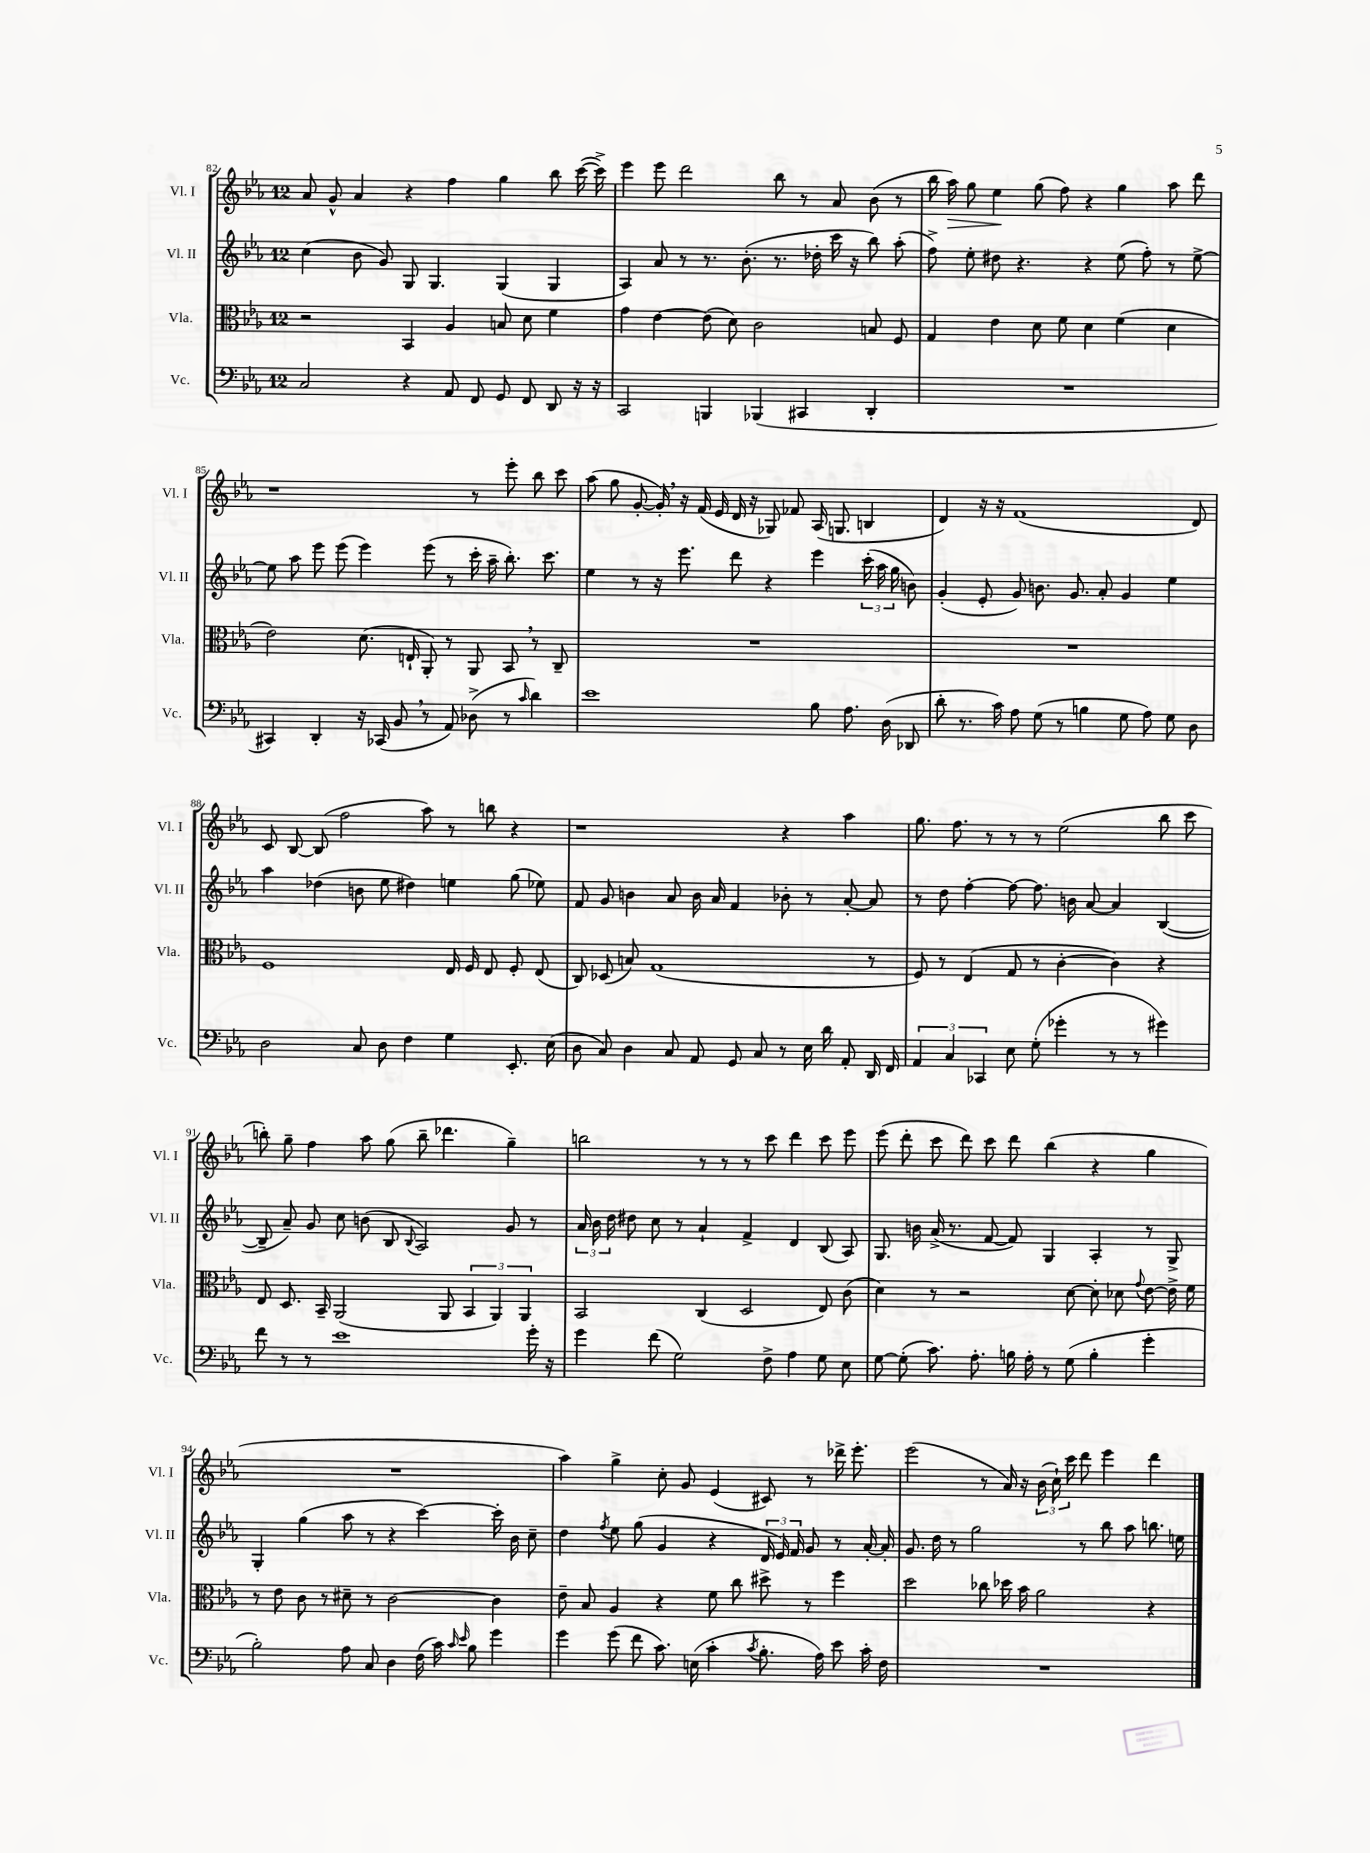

**kern	**kern	**kern	**kern	**dynam
*part4	*part3	*part2	*part1	*part1
*staff4	*staff3	*staff2	*staff1	*staff1
*I"Vc.	*I"Vla.	*I"Vl. II	*I"Vl. I	*
*I'Vc.	*I'Vla.	*I'Vl. II	*I'Vl. I	*
*clefF4	*clefC3	*clefG2	*clefG2	*
*k[b-e-a-]	*k[b-e-a-]	*k[b-e-a-]	*k[b-e-a-]	*
*M12/8	*M12/8	*M12/8	*M12/8	*
=82	=82	=82	=82	=82
2C/	2r	(4cc\	8a-/	.
.	.	.	8g^^/	.
.	.	8b-\	4a-/	.
.	.	8g/)	.	.
4r	4BB-/	8G/	4r	.
.	.	4.G/	.	.
8AA-/	4A-/	.	4ff\	.
8FF/	.	.	.	.
8GG/	8Bn/	(4G/	4gg\	.
8FF/	8d\	.	.	.
8DD/	4f\	4G/	8bb-\	.
16r	.	.	([16ccc\	.
16r	.	.	16ccc^\])	.
=83	=83	=83	=83	=83
2CC/	4g\	4A-/)	4eee-\	.
.	[4e-\	8a-/	8eee-\	.
.	.	8r	2ddd\	.
4BBBn/	(8e-\]	8.r	.	.
.	8d\)	.	.	.
.	.	(8.b-'\	.	.
(4BBB-X/	2c\	.	.	.
.	.	8.r	8bb-\	.
4CC#X/	.	.	8r	.
.	.	16dd-X'\	.	.
.	.	16ccc\	8a-/	.
.	.	16r	.	.
4DD'/	8Bn/	8bb-\)	(8b-\	.
.	8F/	(8aa-'\	8r	.
=84	=84	=84	=84	=84
1.r	4G/	8ff^\)	16bb-\	.
!	!	!	!	!LO:HP:b
.	.	.	16aa-\)	>
.	.	8ee-'\	8gg\	.
.	4e-\	8dd#X\	4ee-\	.
.	.	4.r	.	.
.	8d\	.	(8gg\	]
.	8f\	.	8ff\)	.
.	4d\	4r	4r	.
.	(4f\	(8ee-\	4gg\	.
.	.	8ff'\)	.	.
.	4d\	8r	8aa-\	.
.	.	[8ee-^\	8ddd\	.
!!LO:LB:g=z
=85	=85	=85	=85	=85
4CC#X/)	2e-\)	8ee-\]	1r	.
.	.	8aa-\	.	.
4DD'/	.	8eee-\	.	.
.	.	(8eee-\	.	.
16r	(8.d\	4eee-\)	.	.
(16CC-X/	.	.	.	.
8BB-,/	.	.	.	.
.	16En`/	.	.	.
8r	8AA-'/)	(8eee-\	.	.
8AA-/)	8r	8r	.	.
(8D-X^\	8AA-/	16ccc'\	8r	.
.	.	16aa-~\	.	.
8r	8BB-,/	8.bb-'\)	8eee-'\	.
16qqc/	.	.	.	.
4d\)	8r	.	8bb-\	.
.	.	8.ccc\	.	.
.	8C~/	.	8ccc\	.
=86	=86	=86	=86	=86
1e-	1.r	4ee-\	(8aa-\	.
.	.	.	8gg\	.
.	.	8r	[8g'/	.
.	.	16r	16g',/])	.
.	.	8.eee-\	16r	.
.	.	.	(16f/	.
.	.	.	16e-/	.
.	.	8ddd\	16d/	.
.	.	.	16r	.
.	.	4r	8G-X/)	.
.	.	.	8f-X/	.
8B-\	.	4eee-\	(16A-/	.
.	.	.	8.Gn/	.
8.A-\	.	.	.	.
.	.	(24ccc'\	4Bn/	.
.	.	24aa-\	.	.
(16D\	.	.	.	.
.	.	24gg\	.	.
8DD-X/	.	8bn\)	.	.
=87	=87	=87	=87	=87
8d'\	1.r	(4g'/	4d/)	.
8.r	.	.	.	.
.	.	8e-'/	16r	.
16c\)	.	.	16r	.
8A-\	.	8g/)	(1f	.
(8G\	.	8.bn\	.	.
8r	.	.	.	.
.	.	8.g/	.	.
4Bn\	.	.	.	.
.	.	8a-'/	.	.
8G\	.	4g/	.	.
8A-\)	.	.	.	.
8G\	.	4ee-\	.	.
8D\	.	.	8d/)	.
!!LO:LB:g=z
=88	=88	=88	=88	=88
2D\	1F	4aa-\	8c/	.
.	.	.	[8B-/	.
.	.	(4dd-X\	(8B-/]	.
.	.	.	2ff\	.
8C/	.	8bn\	.	.
8D\	.	8ee-\	.	.
4F\	.	4dd#X\)	.	.
.	.	.	8aa-\)	.
4G\	16E-/	4een\	8r	.
.	16F/	.	.	.
.	8E-/	.	8bbn\	.
8.EE-'/	8F'/	(8gg\	4r	.
.	(8E-/	8ee-X\)	.	.
(16E-\	.	.	.	.
=89	=89	=89	=89	=89
8D\	8C/)	8f/	1r	.
8C/)	(8D-X/	8g/	.	.
4D\	8Bn/)	4bn\	.	.
.	(1G	.	.	.
8C/	.	8a-/	.	.
8AA-/	.	16b\	.	.
.	.	16a-/	.	.
8GG/	.	4f/	.	.
8C/	.	.	.	.
8r	.	8b-X'\	4r	.
16E-\	.	8r	.	.
16d\	.	.	.	.
8AA-'/	.	[8a-'/	4aa-\	.
16DD/	8r	8a-/]	.	.
16FF/	.	.	.	.
=90	=90	=90	=90	=90
6AA-/	8F/)	8r	8.gg\	.
.	8r	8dd\	.	.
6C/	.	.	.	.
.	.	.	8.ff\	.
.	(4E-/	[4ff'\	.	.
6CC-X/	.	.	.	.
.	.	.	8r	.
8E-\	8G/	8ff\_	8r	.
(8G'\	8r	8.ff\]	8r	.
4g-X'\	[4c'\	.	(2ee-\	.
.	.	16bn\	.	.
.	.	[8a-/	.	.
8r	4c\])	4a-/]	.	.
8r	.	.	.	.
4g#X\)	4r	([4B-/	8bb-\	.
.	.	.	8ccc\	.
!!LO:LB:g=z
=91	=91	=91	=91	=91
8f\	8E-/	8B-~/]	8bbn'\)	.
8r	8.D/	8a-~/)	8gg~\	.
8r	.	8g/	4ff\	.
.	16BB-~/	.	.	.
1e-	(2AA-/	8cc\	.	.
.	.	(8bn\	8aa-\	.
.	.	8B-/	(8gg\	.
.	.	8qqB-/	.	.
.	.	2A-/)	8bb~\	.
.	8AA-/	.	4.ddd-X\	.
.	6BB-/	.	.	.
.	6AA-/)	.	.	.
.	.	8g/	4gg~\)	.
.	6AA-/	.	.	.
16g'\	.	8r	.	.
16r	.	.	.	.
=92	=92	=92	=92	=92
4g\	2BB-/	24a-/	2bbn\	.
.	.	24b-\	.	.
.	.	24dd\	.	.
.	.	8dd#X\	.	.
(8f\	.	8cc\	.	.
2G\)	.	8r	.	.
.	(4C/	4a-`/	8r	.
.	.	.	8r	.
.	2D/	4f^/	8r	.
8F^\	.	.	8ccc\	.
4A-\	.	4d/	4ddd\	.
8G\	8E-/)	(8B-/	8ccc\	.
8E-\	(8c\	8A-/)	8eee-\	.
=93	=93	=93	=93	=93
[8G\	4d\)	8.G/	(8eee-\	.
(8G'\]	.	.	8ddd'\	.
.	.	16bn\	.	.
8.c\)	8r	(16a-^/	8ccc\	.
.	.	8.r	.	.
.	2r	.	8ddd\)	.
8.A-'\	.	.	.	.
.	.	[8f/	8ccc\	.
16Bn\	.	8f/])	8ddd\	.
16A-'\	.	.	.	.
8r	.	4G/	(4bb-\	.
(8G\	[8d\	.	.	.
4B'\	8d'\]	4A-'/	4r	.
.	8d-X\	.	.	.
.	8qqg/	.	.	.
4g'\	[8e-\	8r	4gg\	.
.	16e-^\]	8G^/	.	.
.	16f\	.	.	.
!!LO:LB:g=z
=94	=94	=94	=94	=94
2B-'\)	8r	4G'/	1.r	.
.	8e-\	.	.	.
.	8c\	(4gg\	.	.
.	8r	.	.	.
8A-\	8d#X~\	8aa-\	.	.
8C/	8r	8r	.	.
4D\	[2c\	4r	.	.
(16F\	.	[4ccc\)	.	.
16c\)	.	.	.	.
16qqc/	.	.	.	.
16qqe-/	.	.	.	.
8B-\	.	.	.	.
4g\	4c\]	16ccc'\]	.	.
.	.	16b-\	.	.
.	.	8cc~\	.	.
=95	=95	=95	=95	=95
4g\	8e-~\	4dd\	4aa-\)	.
.	8B-/	.	.	.
.	.	8qff/	.	.
(8g\	4A-/	8ee-\	4gg^\	.
8f\	.	(8gg\	.	.
8.c\)	4r	4g/	8cc'\	.
.	.	.	8g/	.
(16En\	.	.	.	.
4c'\	8f\	4r	(4e-/	.
.	8cc\	.	.	.
8qc/	.	.	.	.
8.B-'\	8dd#X^\	24d/	8c#X/)	.
.	.	24e-/)	.	.
.	.	24f/	.	.
.	8r	8g/	8r	.
16A-\)	.	.	.	.
8e-\	4ff\	8r	16ddd-X^\	.
.	.	.	8.eee-'\	.
16c'\	.	[16a-'/	.	.
16F\	.	16a-'/]	.	.
=96	=96	=96	=96	=96
1.r	2dd\	8.g/	(2eee-\	.
.	.	16dd\	.	.
.	.	8r	.	.
.	.	2gg\	.	.
.	8cc-X\	.	8r	.
.	16dd-X\	.	16a-/)	.
.	16b-\	.	16r	.
.	2a-\	.	(24b-\	.
.	.	.	24cc`\)	.
.	.	.	24ccc\	.
.	.	8r	8ddd\	.
.	.	8bb-\	4eee-\	.
.	.	8aa-\	.	.
.	4r	8.bbn\	4ddd\	.
.	.	16een\	.	.
==	==	==	==	==
*-	*-	*-	*-	*-
